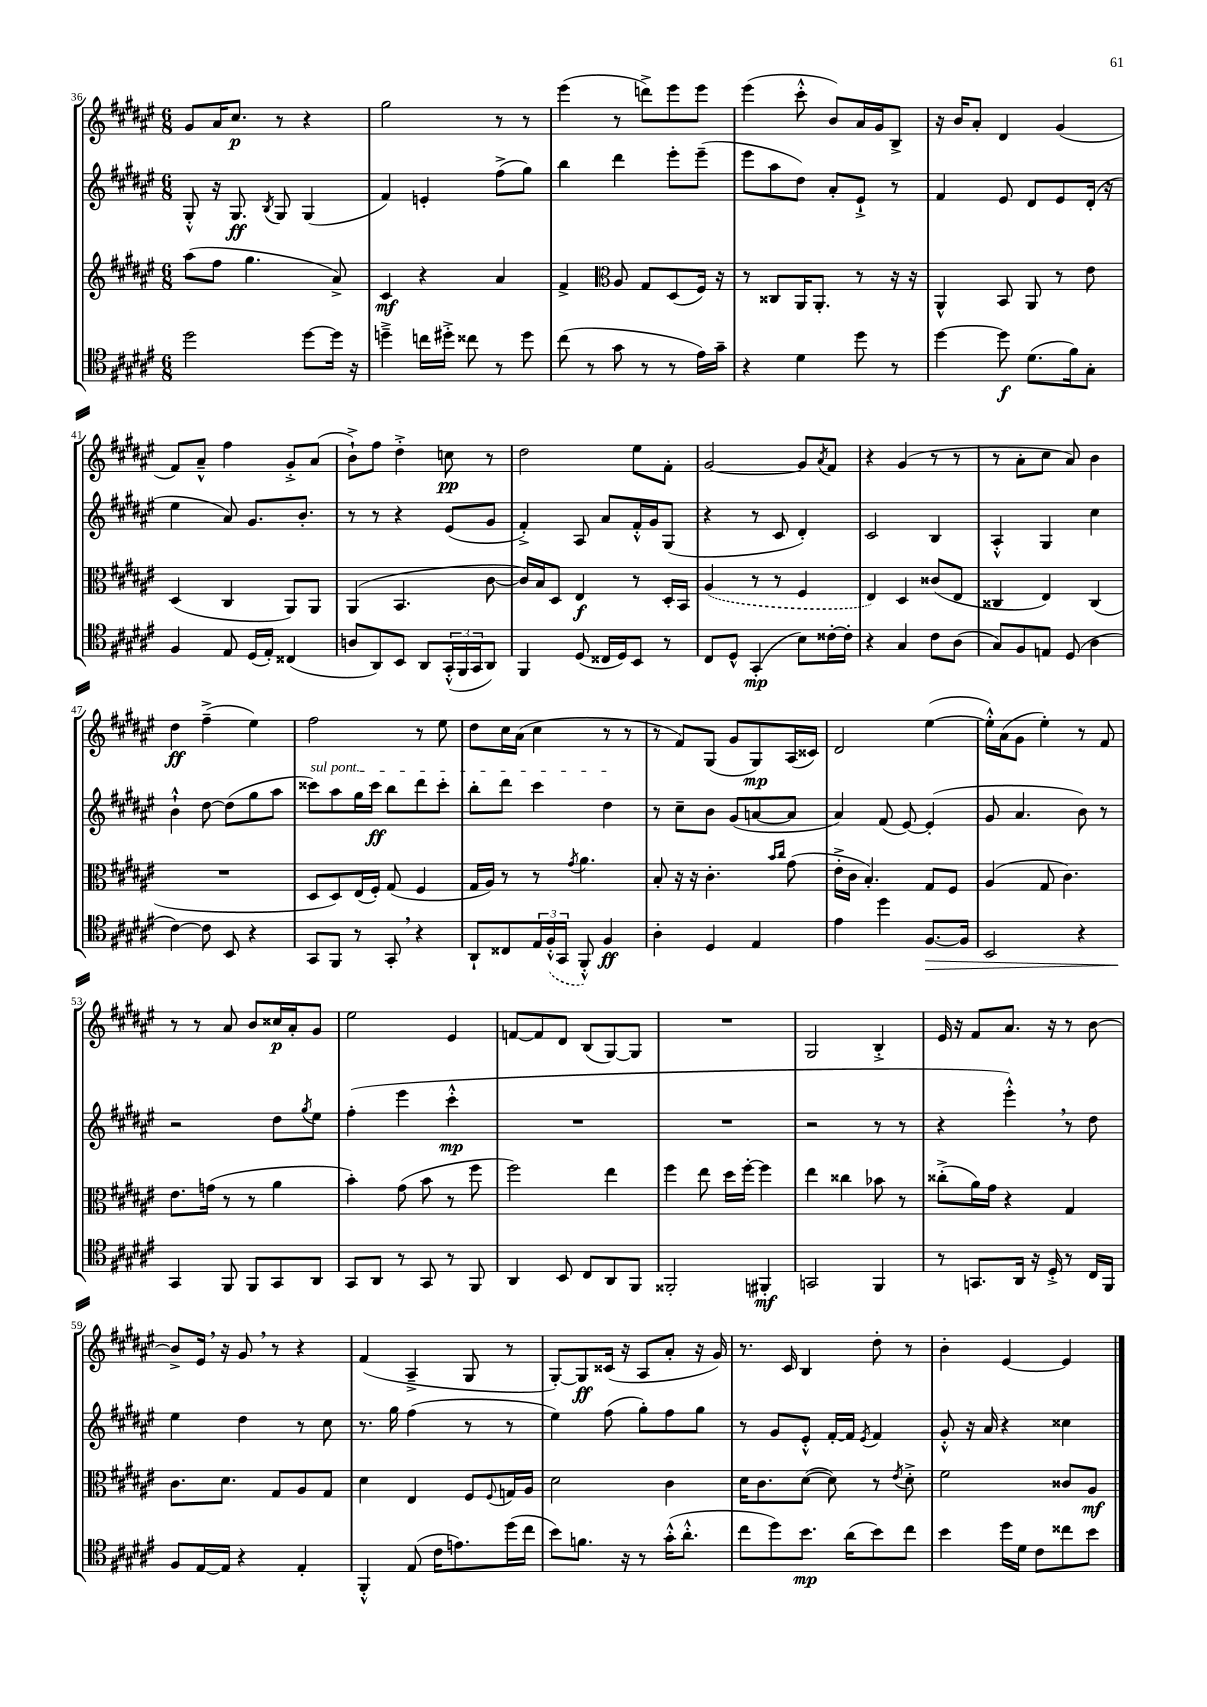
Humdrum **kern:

**kern	**kern	**kern	**kern
*staff4	*staff3	*staff2	*staff1
*clefC4	*clefG2	*clefG2	*clefG2
*k[f#c#g#d#a#e#]	*k[f#c#g#d#a#e#]	*k[f#c#g#d#a#e#]	*k[f#c#g#d#a#e#]
*M6/8	*M6/8	*M6/8	*M6/8
2dd#\	(8aa#\L	8G#'^^/	8g#/L
.	8ff#\J	16r	16a#/K
.	.	8.G#/	8.cc#/J
.	4.gg#\	.	.
.	.	8qB/	.
.	.	8G#/	8r
[8dd#\L	.	(4G#/	4r
16dd#\]Jk	8a#^/)	.	.
16r	.	.	.
=	=	=	=
4dd~^\	4c#/	4f#/)	2gg#\
16cc\LL	4r	4e'/	.
16dd#'^\JJ	.	.	.
8cc##\	.	.	.
8r	4a#/	(8ff#^\L	8r
8dd#\	.	8gg#\J)	8r
=	=	=	=
(8cc#\	4f#^/	4bb\	(4eee#\
8r	.	.	.
*	*clefC3	*	*
8g#\	8A#/	4ddd#\	8r
8r	8G#/L	.	8ddd^\L)
8r	(8D#/	8eee#'\L	8eee#\
16e#\LL)	16F#/Jk)	(8eee#~\J	8eee#\J
16g#~\JJ	16r	.	.
=	=	=	=
4r	8r	8eee#\L	(4eee#\
.	8C##/L	8aa#\	.
4d#\	16AA#/K	8dd#\J)	8ccc#'^^\
.	8.AA#'/J	.	.
.	.	8a#'/L	8b/L)
8dd#\	8r	8e#`^/J	16a#/L
.	.	.	16g#/J
8r	16r	8r	8B^/J
.	16r	.	.
=	=	=	=
[4dd#\	4AA#^^/	4f#/	16r
.	.	.	16b/LK
.	.	.	8a#'/J
8dd#\]	8BB/	8e#/	4d#/
(8.d#\L	8AA#/	8d#/L	.
.	8r	8e#/	(4g#/
16f#\k)	.	.	.
8G#'\J	8e#\	(16d#'/Jk	.
.	.	16r	.
=	=	=	=
4F#/	(4D#/	4ee#\	8f#/L)
.	.	.	8a#~^^/J
8E#/	4C#/	8a#/)	4ff#\
(16D#/LL	.	8.g#/L	.
16E#'/JJ)	.	.	.
(4C##/	8AA#/L)	.	8g#'^/L
.	.	8.b'/J	.
.	8AA#/J	.	(8a#/J
=	=	=	=
8A/L	(4AA#/	8r	8b`^\L)
8AA#/)	.	8r	8ff#\J
8BB/J	4.BB/	4r	4dd#'^\
8AA#/L	.	.	.
(24GG#'^^/L	.	(8e#/L	8cc\
24FF#/	.	.	.
24GG#/J	.	.	.
8AA#/J)	[8c#\	8g#/J	8r
=	=	=	=
4FF#/	16c#/]LL)	4f#'^/)	2dd#\
.	16B/J	.	.
.	8D#/J	.	.
(8D#/	4E#/	8A#/	.
16C##/LL	.	8a#/L	.
16D#/J)	.	.	.
8BB/J	8r	16f#'^^/L	8ee#\L
.	.	16g#/J	.
8r	16D#'/LL	(8G#/J	8f#'\J
.	16BB/JJ	.	.
=	=	=	=
8C#/L	(4A#/	4r	[2g#/
8D#^^/J	.	.	.
(4GG#'/	8r	8r	.
.	8r	8c#/	.
8B\L)	4F#/	4d#'/)	8g#/]L
.	.	.	8qa#/
[16c##'\L	.	.	8f#/J
16c##'\]JJ	.	.	.
=	=	=	=
4r	4E#/)	2c#/	4r
4G#/	4D#/	.	(4g#/
8c#\L	(8c##/L	4B/	8r
(8A#\J	8E#/J	.	8r
=	=	=	=
8G#/L)	4C##/	4A#'^^/	8r
8F#/	.	.	8a#'\L
8E/J	4E#/)	4G#/	8cc#\J
(8D#/	.	.	8a#/)
4A#\	(4C##/	4cc#\	4b\
=	=	=	=
[4c#\)	2.r	4b`^^\	4dd#\
8c#\]	.	[8dd#\	(4ff#~^\
8BB/	.	(8dd#\]L	.
4r	.	8gg#\	4ee#\)
.	.	8aa#\J	.
=	=	=	=
8GG#/L	8D#/L	8ccc##\L)	2ff#\
8FF#/J	8D#/)	8aa#\	.
8r	(16E#/L	16gg#\L	.
.	16F#'/JJ)	16ccc##\JJ	.
8GG#'/	(8G#/	8bb\L	.
4r	4F#/	8ddd#\	8r
.	.	8ccc##'\J	8ee#\
=	=	=	=
8AA#`/L	16G#/LL	8bb'\L	8dd#\L
.	16A#/JJ)	.	.
8C##/	8r	8ddd#\J	16cc#\L
.	.	.	(16a#\JJ
24E#/L	8r	4ccc#\	4cc#\
(24F#'^^/	.	.	.
24GG#/JJ	.	.	.
.	8qg#/	.	.
8FF#'^^/)	4.a#\	.	.
4F#/	.	4dd#\	8r
.	.	.	8r
=	=	=	=
4A#'\	8B'/	8r	8r
.	16r	8cc#~\L	8f#/L)
.	16r	.	.
4D#/	4.c#'\	8b\J	(8G#/J
.	.	(8g#/L	8g#/L
4E#/	.	[8a/	8G#/)
.	16qqb/LL	.	.
.	16qqcc#/JJ	.	.
.	(8g#\	8a/]J	(16A#/L
.	.	.	16c##/JJ)
=	=	=	=
4e#\	16e#'^\LL	4a#/)	2d#/
.	16c#\JJ	.	.
.	4.B'/)	.	.
4dd#\	.	(8f#/	.
.	.	[8e#/)	.
[8.F#/L	8G#/L	(4e#'/]	([4ee#\
.	8F#/J	.	.
16F#/]Jk	.	.	.
=	=	=	=
2BB/	(4A#/	8g#/	16ee#'^^\]LL)
.	.	.	(16a#\J
.	.	4.a#/	8g#\J
.	8G#/	.	4ee#'\)
.	4.c#\)	.	.
4r	.	8b\)	8r
.	.	8r	8f#/
=	=	=	=
4GG#/	8.e#\L	2r	8r
.	.	.	8r
.	(16g\Jk	.	.
8FF#/	8r	.	8a#/
8FF#/L	8r	.	8b/L
8GG#/	4a#\	8dd#\L	16cc##/L
.	.	.	16a#'/J
.	.	8qgg#/	.
8AA#/J	.	8ee#\J	8g#/J
=	=	=	=
8GG#/L	4b'\)	(4ff#'\	2ee#\
8AA#/J	.	.	.
8r	(8g#\	4eee#\	.
8GG#/	8b\	.	.
8r	8r	4ccc#'^^\	4e#/
8FF#/	8ff#\	.	.
=	=	=	=
4AA#/	2ff#\)	2.r	[8f/L
.	.	.	8f/]
8BB/	.	.	8d#/J
8C#/L	.	.	(8B/L
8AA#/	4ee#\	.	[8G#/)
8FF#/J	.	.	8G#/]J
=	=	=	=
2FF##'/	4ff#\	2.r	2.r
.	8ee#\	.	.
.	16dd#\LL	.	.
.	[16ff#'\JJ	.	.
4FF#'/	4ff#\]	.	.
=	=	=	=
2GG/	4ee#\	2r	2G#/
.	4cc##\	.	.
4FF#/	8b-\	8r	4B'^/
.	8r	8r	.
=	=	=	=
8r	(8cc##'^\L	4r	16e#/
.	.	.	16r
8.GG/L	16a#\L)	.	8f#/L
.	16g#\JJ	.	.
.	4r	4eee#'^^\)	8.a#/J
16AA#/Jk	.	.	.
16r	.	.	.
16D#'^/	.	.	16r
8r	4G#/	8r	8r
16C#/LL	.	8dd#\	[8b\
16FF#/JJ	.	.	.
=	=	=	=
8F#/L	8.c#\L	4ee#\	8b^/]L
[16E#/L	.	.	16e#/Jk
16E#/]JJ	8.d#\J	.	16r
4r	.	4dd#\	8g#/
.	8G#/L	.	8r
4E#'/	8A#/	8r	4r
.	8G#/J	8cc#\	.
=	=	=	=
4FF#'^^/	4d#\	8.r	(4f#/
.	.	16gg#\	.
(8E#/	4E#/	(4ff#\	4A#~^/
16c#\LK	.	.	.
8.e\)	.	.	.
.	8F#/L	8r	8G#/
.	8qqF#/	.	.
(16dd#\L	16G/L	8r	8r
16cc#\JJ	16A#/JJ	.	.
=	=	=	=
8b\L)	2d#\	4ee#\)	[8G#'/L)
8.f\J	.	.	8G#/]
.	.	(8ff#\	(16c##/Jk
16r	.	.	16r
8r	.	8gg#'\L)	8A#/L
(16g#'^^\LK	4c#\	8ff#\	8a#'/J
8.a#'^^\J	.	.	.
.	.	8gg#\J	16r
.	.	.	16g#/)
=	=	=	=
8cc#\L	16d#\LK	8r	8.r
.	8.c#\	.	.
8dd#\)	.	8g#/L	.
.	.	.	16c#/
8.b\J	([8d#\J	8e#'^^/J	4B/
.	8d#\])	[16f#'/LL	.
(16a#\LK	.	16f#/]JJ	.
.	.	8qe#/	.
8b\)	8r	4f#/	8dd#'\
.	8qe#/	.	.
8cc#\J	8d#'^\	.	8r
=	=	=	=
4b\	2f#\	8g#'^^/	4b'\
.	.	16r	.
.	.	16a#/	.
16dd#\LL	.	4r	[4e#/
16d#\JJ	.	.	.
8c#\L	.	.	.
8cc##\	8c##/L	4cc##\	4e#/]
8b\J	8A#/J	.	.
==	==	==	==
*-	*-	*-	*-
